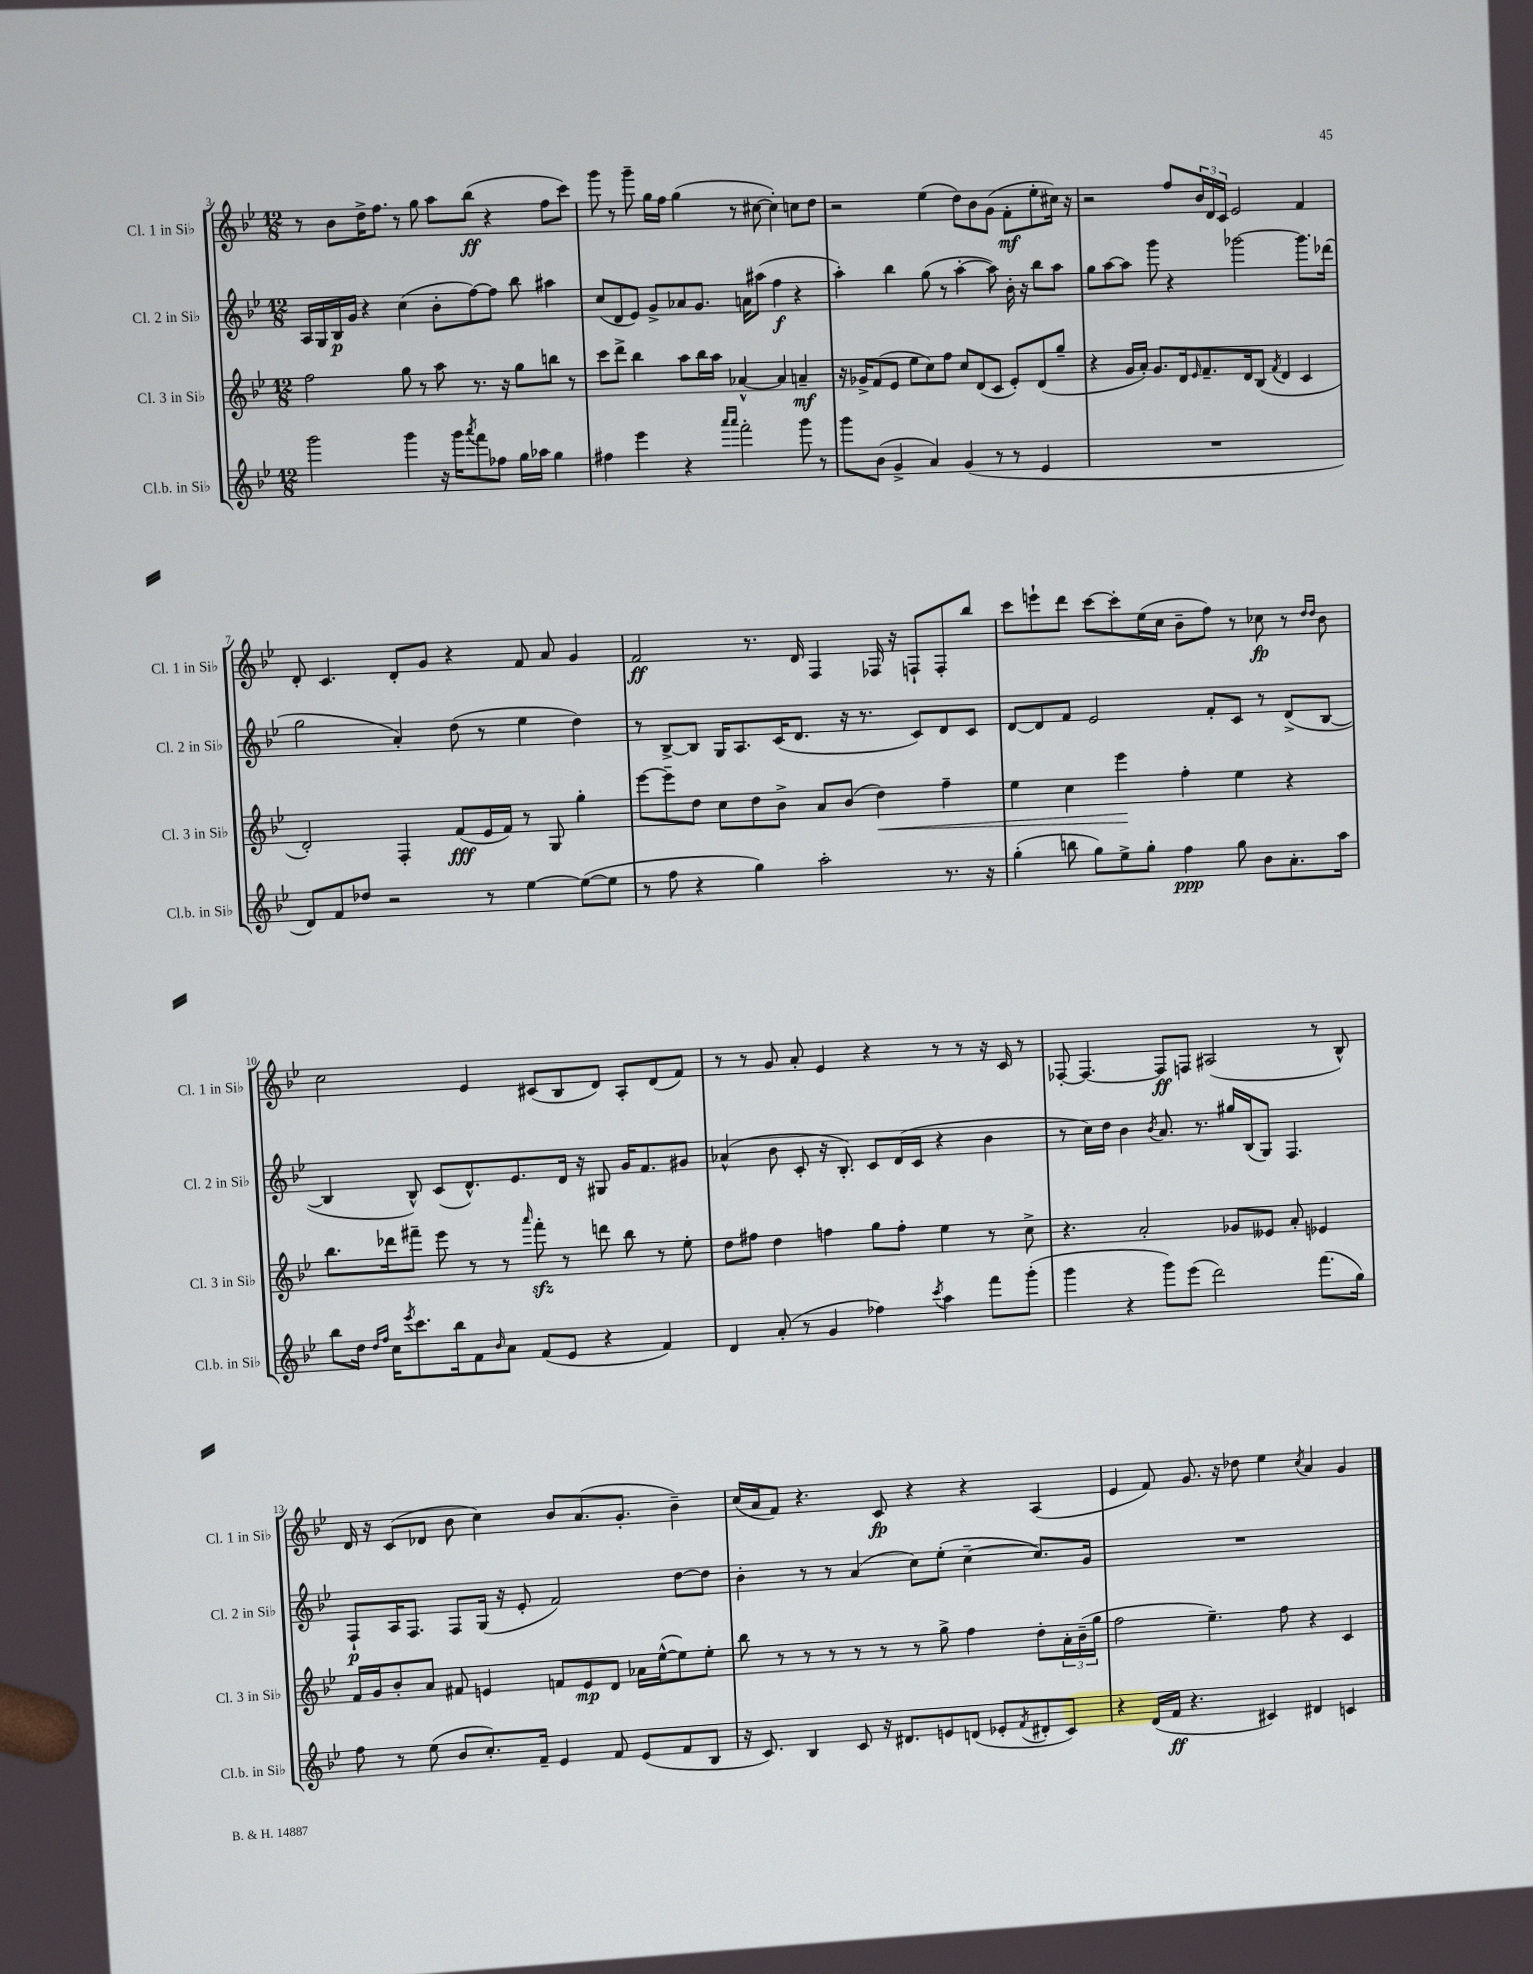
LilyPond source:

<<
\new StaffGroup <<
\new Staff = "s0" \with { instrumentName = "Cl. 1 in Sib" shortInstrumentName = "Cl. 1 in Sib" } {
    \clef treble \key bes \major \numericTimeSignature \time 12/8
    r8 bes'8 d''16-> f''8. r8 g''8 a''8 bes''8\ff( r4 f''8 c'''8) |
    g'''8 r8 g'''8-- g''16 f''16 g''4( r8 cis''8~ cis''4-.) c''8 d''8 |
    r2 ees''4( d''8) bes'8 g'8( f'8-.\mf ees''8-. cis''16) r16 |
    r2 f''8 \tuplet 3/2 { bes'16 d'16 c'16 } ees'2 f'4 |
    d'8-. c'4. d'8-. g'8 r4 f'8 a'8 g'4 |
    f'2\ff r8. d'16 f4 fes16 r16 f8-! f8-. bes''8 |
    c'''8 e'''8-! d'''8 c'''8~ c'''8-. ees''16( c''16 bes'8-- f''8) r8 ces''8\fp r8 \grace { d''16 d''16 } bes'8 |
    c''2 ees'4 cis'8( bes8 d'8) a8-. d'8( f'8) |
    r8 r8 g'8 a'8-. ees'4 r4 r8 r8 r16 c'16 r8 |
    fes8~-. fes4.~ fes8\ff f8 ais2( r8 bes8-^) |
    d'16 r16 c'8( des'8 bes'8 c''4) bes'8 a'8.( g'8.-. bes'4--) |
    c''16( a'16 f'8) r4. c'8\fp r4 r4 a4( |
    ees'4 f'8) g'8. r16 des''8 ees''4 \acciaccatura { c''8 } a'4 g'4 \bar "|." |
}
\new Staff = "s1" \with { instrumentName = "Cl. 2 in Sib" shortInstrumentName = "Cl. 2 in Sib" } {
    \clef treble \key bes \major \numericTimeSignature \time 12/8
    a16 g16 bes16\p g'16 r4 c''4( bes'8-. f''8~) f''8 bes''8 ais''4 |
    c''8( d'8 ees'8) g'8-> aes'8 g'8. a'16 ais''8( f''4\f r4 |
    a''4-.) bes''4 g''8( r8 a''4~-. a''8) bes'16-. r16 bes''8 a''8 |
    g''8 a''8~ a''8 g'''8 r4 ges'''2~ ges'''8. des'''16( |
    g''2 a'4-.) d''8( r8 ees''4 d''4) |
    r8 bes8~-> bes8 g16 a8. c'16( d'8. r16 r8. c'8) d'8 c'8 |
    d'8~ d'8 f'8 ees'2 f'8-. c'8 r8 d'8->( bes8~ |
    bes4 bes8-^) c'8( d'8.-^) ees'8. d'16 r16 gis8 g'16 f'8. gis'8 |
    aes'4-^( bes'8 c'8-. r16 bes8.-.) c'8 d'16( c'16 r4 bes'4 |
    r8 c''16) d''16 bes'4 \acciaccatura { bes'8 } a'8. r8. gis''16 bes16( g8) f4. |
    f8-!\p a16 f8. f8 g16( r16 ees'8-. f'2) d''8~ d''8 |
    bes'4-. r8 r8 a'4( c''8) ees''8-.( c''4~-- c''8.) g'16 |
    R1. \bar "|." |
}
\new Staff = "s2" \with { instrumentName = "Cl. 3 in Sib" shortInstrumentName = "Cl. 3 in Sib" } {
    \clef treble \key bes \major \numericTimeSignature \time 12/8
    f''2 g''8 r8 a''8 r8. r16 g''8 b''8 r8 |
    c'''8 d'''8-> bes''4 a''8 bes''16 a''16 aes'4~-^ aes'4 a'4--\mf |
    r16 ges'16-> f'8( ees'8 ees''8 c''8) f''8 c''8 d'8( c'8 ees'8-.) d'8( g''8-- |
    r4 g'16 a'16-.) g'8. d'16 \grace { ees'16 } f'8.-- d'16 bes8( \acciaccatura { f'8 } d'4 c'4 |
    d'2-.) f4-. f'8\fff( ees'16 f'16) r8 g8 g''4-. |
    ees'''8~ ees'''8-- d''8 c''8 d''8 bes'8-> a'8 bes'8( d''4\<) f''4-- |
    ees''4 c''4 ees'''4\! f''4-. ees''4 r4 |
    bes''8. des'''16 fis'''8-- ees'''8 r8 r8 \grace { a'''16 } fis'''8-.\sfz r8 d'''8 bes''8 r8 ees''8-. |
    d''8 fis''8 d''4 f''4 g''8 f''8-. ees''4 r8 c''8-> |
    r4. a'2-. ges'8 eeses'8 a'8-. ees'4 |
    f'16 g'16 bes'8-. a'8 fis'8 e'4 f'8 e'8\mp d'8 aes'16 ees''16~-^( ees''8) ees''8-. |
    bes''8 r8 r8 r8 r8 r8 r8 g''8-> f''4 d''8-. \tuplet 3/2 { a'16-. bes'16--( g''16 } |
    f''2 ees''4.--) f''8 r4 c'4 \bar "|." |
}
\new Staff = "s3" \with { instrumentName = "Cl.b. in Sib" shortInstrumentName = "Cl.b. in Sib" } {
    \clef treble \key bes \major \numericTimeSignature \time 12/8
    g'''2 g'''4 r16 g'''16 \acciaccatura { a'''8 } f'''8 fes''8 g''16 aes''16 g''4 |
    fis''4 ees'''4 r4 \grace { a'''16 a'''16 } f'''2-. g'''8 r8 |
    g'''8 bes'8( g'4-> a'4) g'4( r8 r8 ees'4 |
    R1. |
    d'8) f'8 des''8 r2 r8 ees''4~ ees''8~( ees''8 |
    r8 f''8 r4 g''4) a''2-. r8. r16 |
    g''4-.( b''8 g''8) ees''8-> g''8-. f''4\ppp g''8 bes'8 a'8.-. a''16 |
    bes''8 d''16 \grace { d''16 f''16 } c''16 \acciaccatura { ees'''8 } c'''8. bes''16 f'8 \grace { bes'16 } a'8 f'8( ees'8 r4 f'4) |
    d'4 a'8-.( r8 g'4 fes''4) \acciaccatura { c'''8 } a''4 f'''8 g'''8-.( |
    g'''4 r4 g'''8) ees'''8( d'''2) f'''8.( g''16) |
    f''8 r8 ees''8( bes'8 c''8.-.) f'16-- ees'4 f'8 ees'8( f'8 bes8 |
    r16 c'8.) bes4 c'8 r16 dis'8. e'8 d'8( ees'8-. \acciaccatura { f'8 } dis'8-. c'8) |
    r4 d'16( f'16\ff r4. cis'4) dis'4 c'4 \bar "|." |
}
>>
>>
\layout { \context { \Score currentBarNumber = #3 } }
